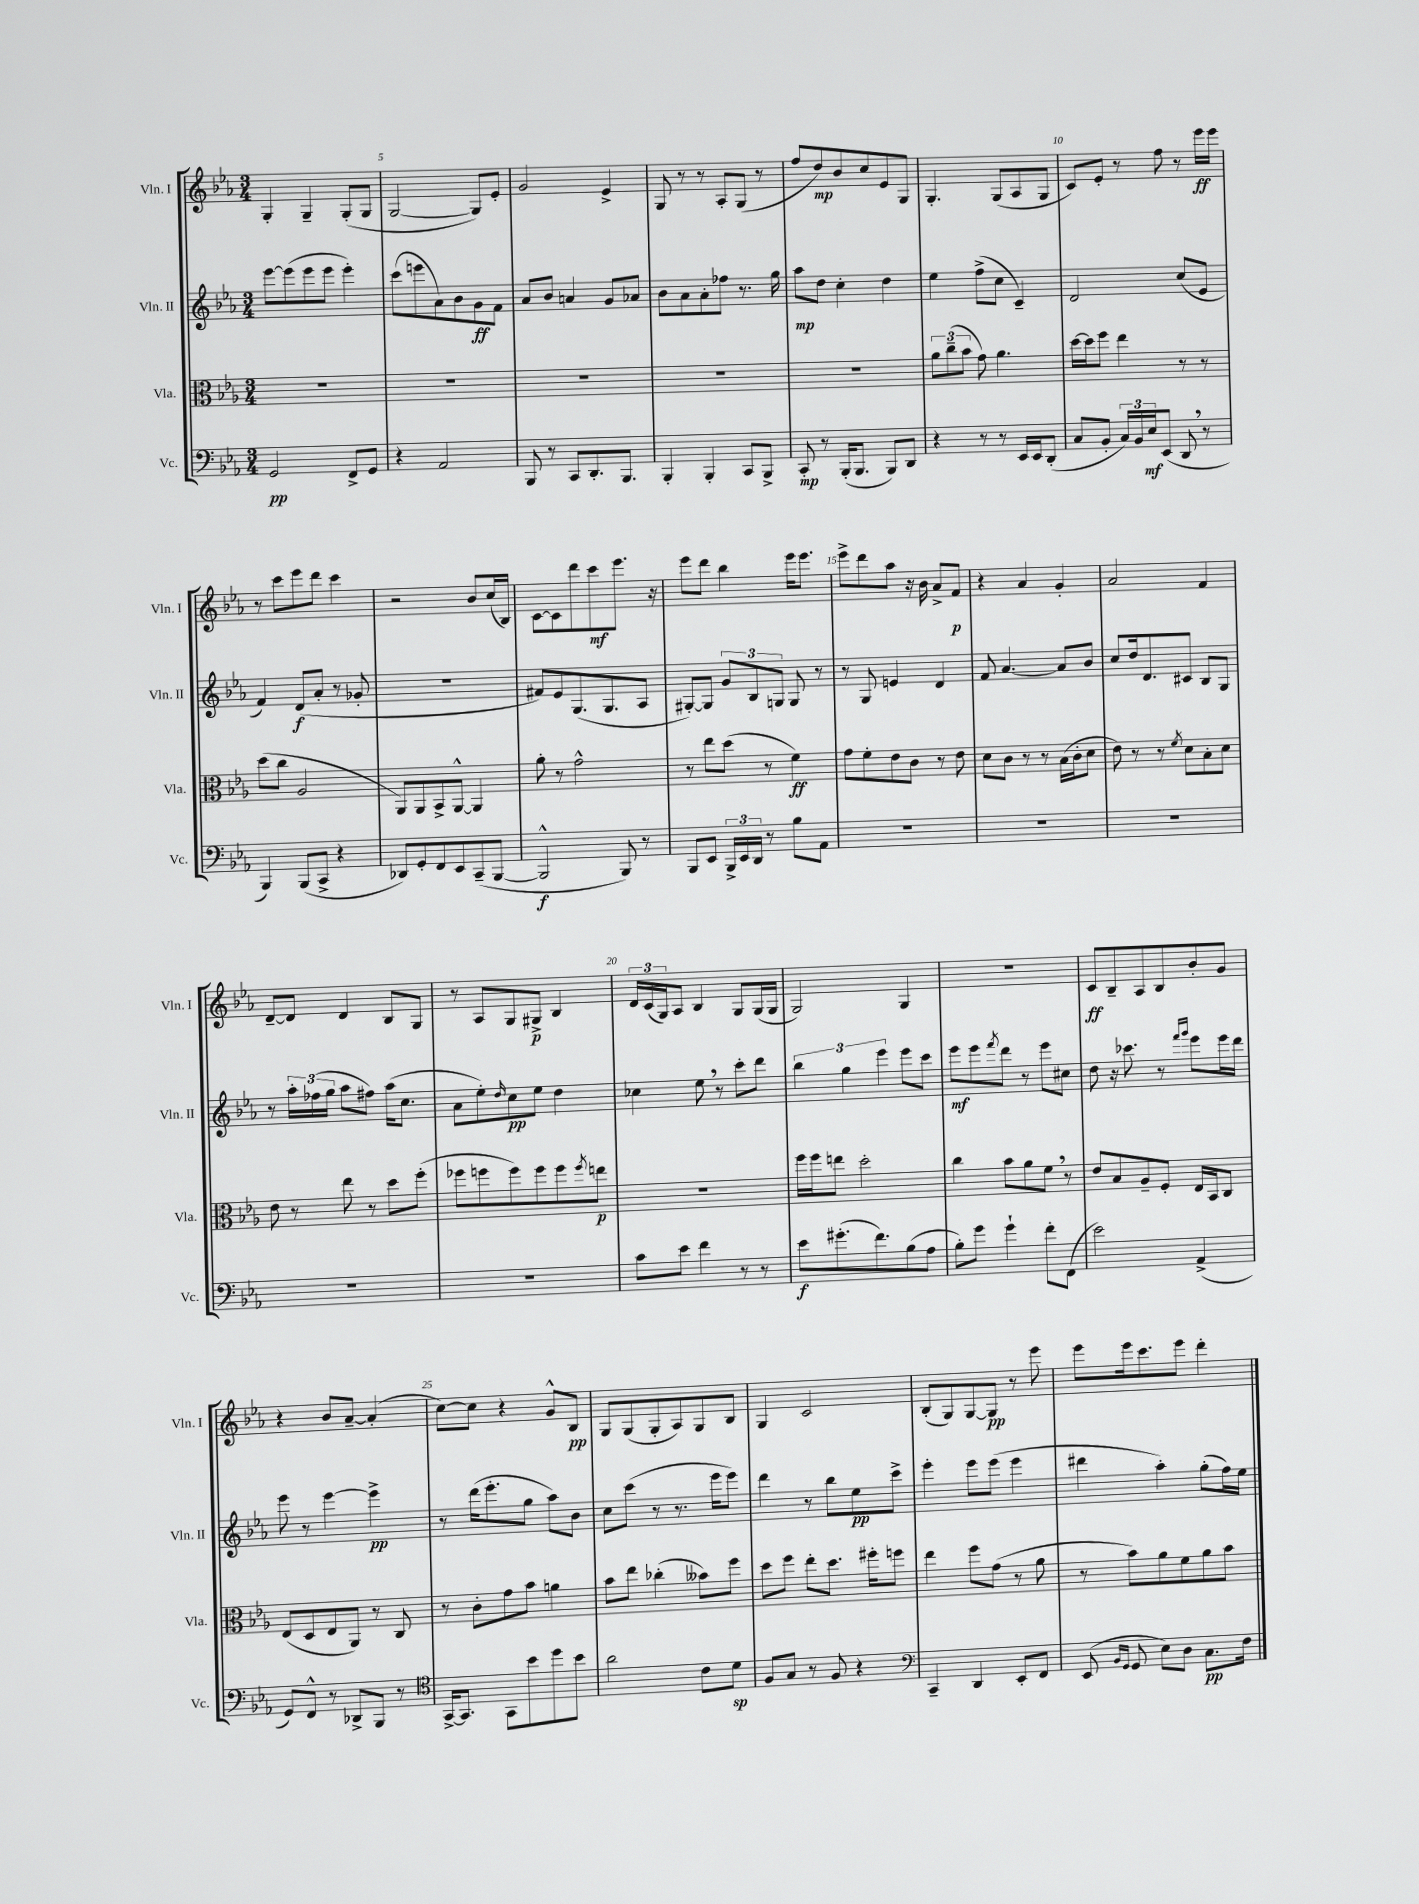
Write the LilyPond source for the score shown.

<<
\new StaffGroup <<
\new Staff = "s0" \with { instrumentName = "Vln. I" shortInstrumentName = "Vln. I" } {
    \clef treble \key ees \major \numericTimeSignature \time 3/4
    g4-. g4-- g8-.( g8 |
    g2~ g8) ees'8-. |
    g'2 ees'4-> |
    g8 r8 r8 aes8-. g8( r8 |
    f''8 d''8\mp) bes'8 c''8 ees'8 g8 |
    g4.-. g8( aes8 g8 |
    c'8) ees'8-. r8 f''8 r8 ees'''16\ff ees'''16 |
    r8 c'''8 ees'''8 d'''8 c'''4 |
    r2 bes'8 c''16( bes16) |
    c'8~ c'8 d'''8 c'''8\mf ees'''8. r16 |
    ees'''8 d'''8 bes''4 ees'''16 ees'''8. |
    ees'''8-> d'''8 aes''8 r16 bes'16 aes'8-> f'8\p |
    r4 aes'4 g'4-. |
    aes'2 f'4 |
    d'8~-- d'8 d'4 bes8 g8 |
    r8 aes8 g8 gis8->\p bes4 |
    \tuplet 3/2 { d'16 c'16( g16) } aes8 bes4 g8 g16( g16 |
    g2) g4 |
    R2. |
    c'8\ff bes8-- aes8 bes8 bes'8-. g'8 |
    r4 bes'8 aes'8~-- aes'4-.( |
    c''8~) c''8 r4 g'8-^ bes8\pp |
    g8 g8( g8-. aes8) g8 bes8 |
    g4 c'2 |
    bes8-.( g8) g8~ g8\pp r8 ees'''8 |
    ees'''8 ees'''16 c'''8. ees'''8 d'''4-. \bar "|." |
}
\new Staff = "s1" \with { instrumentName = "Vln. II" shortInstrumentName = "Vln. II" } {
    \clef treble \key ees \major \numericTimeSignature \time 3/4
    ees'''8~ ees'''8( ees'''8 ees'''8 ees'''4-.) |
    c'''8( e'''8 aes'8) bes'8 g'8\ff f'8 |
    aes'8 bes'8 a'4 g'8 aes'8 |
    bes'8 aes'8 aes'8-. fes''8 r8. g''16 |
    aes''8\mp d''8 c''4-. d''4 |
    ees''4 f''8->( c''8 c'4--) |
    d'2 c''8( ees'8 |
    f'4) d'8\f( aes'8-. r8 ges'8-. |
    R2. |
    fis'8) ees'8 g8.( g8. aes8 |
    gis8~-.) gis8 \tuplet 3/2 { g'8 bes8 g8 } g8 r8 |
    r8 g8 e'4 d'4 |
    f'8 aes'4.~ aes'8 bes'8 |
    c''8 d''16 d'8. cis'8 bes8 g8 |
    r8 \tuplet 3/2 { aes''16-. fes''16( g''16 } aes''8 fis''8) aes''16( c''8. |
    aes'8 ees''8-.) \grace { d''16 } c''8\pp ees''8 d''4 |
    ces''4 ees''8 \breathe r8 c'''8-. d'''8 |
    \tuplet 3/2 { bes''4 g''4 ees'''4 } ees'''8 c'''8 |
    ees'''8\mf ees'''8 \acciaccatura { f'''8 } d'''8 r8 ees'''8 cis''8 |
    d''8 r16 ces'''8. r8 \grace { f'''16 g'''16 } ees'''8 ees'''16 d'''16 |
    ees'''8 r8 ees'''4~ ees'''4->\pp |
    r8 d'''16( ees'''8.-. g''8 aes''8) bes'8 |
    c''8 c'''8( r8 r8. ees'''16 ees'''8) |
    d'''4 r8 bes''8 ees''8\pp c'''8-> |
    ees'''4-. ees'''8 ees'''8( ees'''4 |
    dis'''4 aes''4-.) g''8-.( f''16) ees''16 \bar "|." |
}
\new Staff = "s2" \with { instrumentName = "Vla." shortInstrumentName = "Vla." } {
    \clef alto \key ees \major \numericTimeSignature \time 3/4
    R2. |
    R2. |
    R2. |
    R2. |
    R2. |
    \tuplet 3/2 { aes'8 c''8--( bes'8 } g'8) aes'4. |
    d''16~ d''16 f''8 ees''4 r8 r8 |
    d''8( c''8 aes2 |
    aes,8) aes,8 bes,8-> aes,8~-^ aes,4 |
    aes'8-. r8 g'2-^ |
    r8 ees''8 d''8( r8 f'4\ff) |
    g'8 f'8-. ees'8 c'8 r8 ees'8 |
    d'8 c'8 r8 r8 bes16( c'16-. d'8 |
    ees'8) r8 r8 \acciaccatura { f'8 } d'8 bes8-. d'8 |
    ees'8 r8 ees''8 r8 d''8 f''8-.( |
    fes''8 f''8 f''8) f''8 f''8 \acciaccatura { f''8 } e''8\p |
    R2. |
    f''16 f''16 e''8 d''2-. |
    c''4 bes'8 aes'8 f'8 \breathe r8 |
    ees'8 bes8 aes8-- f8-. ees16 bes,16 c8 |
    ees8( d8 ees8 aes,8) r8 c8 |
    r8 c'8-. g'8 bes'8 a'4 |
    bes'8 ees''8 ces''4-.( beses'8) f''8 |
    d''8 f''8 ees''8-. d''8. fis''16-. f''8 |
    ees''4 f''8 g'8( r8 aes'8 |
    r8 bes'8) aes'8 f'8 aes'8 bes'8 \bar "|." |
}
\new Staff = "s3" \with { instrumentName = "Vc." shortInstrumentName = "Vc." } {
    \clef bass \key ees \major \numericTimeSignature \time 3/4
    g,2\pp f,8-> g,8 |
    r4 aes,2 |
    bes,,8 r8 c,8 d,8.-. bes,,8. |
    bes,,4-. bes,,4-. c,8 bes,,8-> |
    c,8-.\mp r8 bes,,16-.( bes,,8. bes,,8) d,8 |
    r4 r8 r8 ees,16 ees,16 d,8-.( |
    c8 bes,8-. \tuplet 3/2 { c16) bes,16 ees16\mf } ees,8( d,8 \breathe r8 |
    bes,,4) bes,,8( c,8-> r4 |
    des,8) g,8-. f,8 ees,8 c,8--( bes,,8~ |
    bes,,2-^\f bes,,8) r8 |
    bes,,8 ees,8 \tuplet 3/2 { bes,,16-> ees,16 d,16 } r8 bes8 aes,8 |
    R2. |
    R2. |
    R2. |
    R2. |
    R2. |
    c'8 ees'8 f'4 r8 r8 |
    ees'8\f gis'8.-.( f'8.) bes8( aes8 |
    bes8-.) g'8 g'4-! f'8-. f,8( |
    ees'2) aes,4->( |
    g,8) f,8-^ r8 des,8-> bes,,8 r8 |
    \clef tenor g,16~-> g,8. g,8 bes'8 d''8 bes'8 |
    aes'2 c'8 d'8\sp |
    f8 g8 r8 f8 r4 |
    \clef bass c,4-- d,4 ees,8-. f,8 |
    ees,8( \grace { bes,16 g,16 } g,8 ees8) d8 c8.\pp f16 \bar "|." |
}
>>
>>
\layout { \context { \Score currentBarNumber = #4 \override BarNumber.break-visibility = ##(#f #t #t) barNumberVisibility = #(every-nth-bar-number-visible 5) } }
